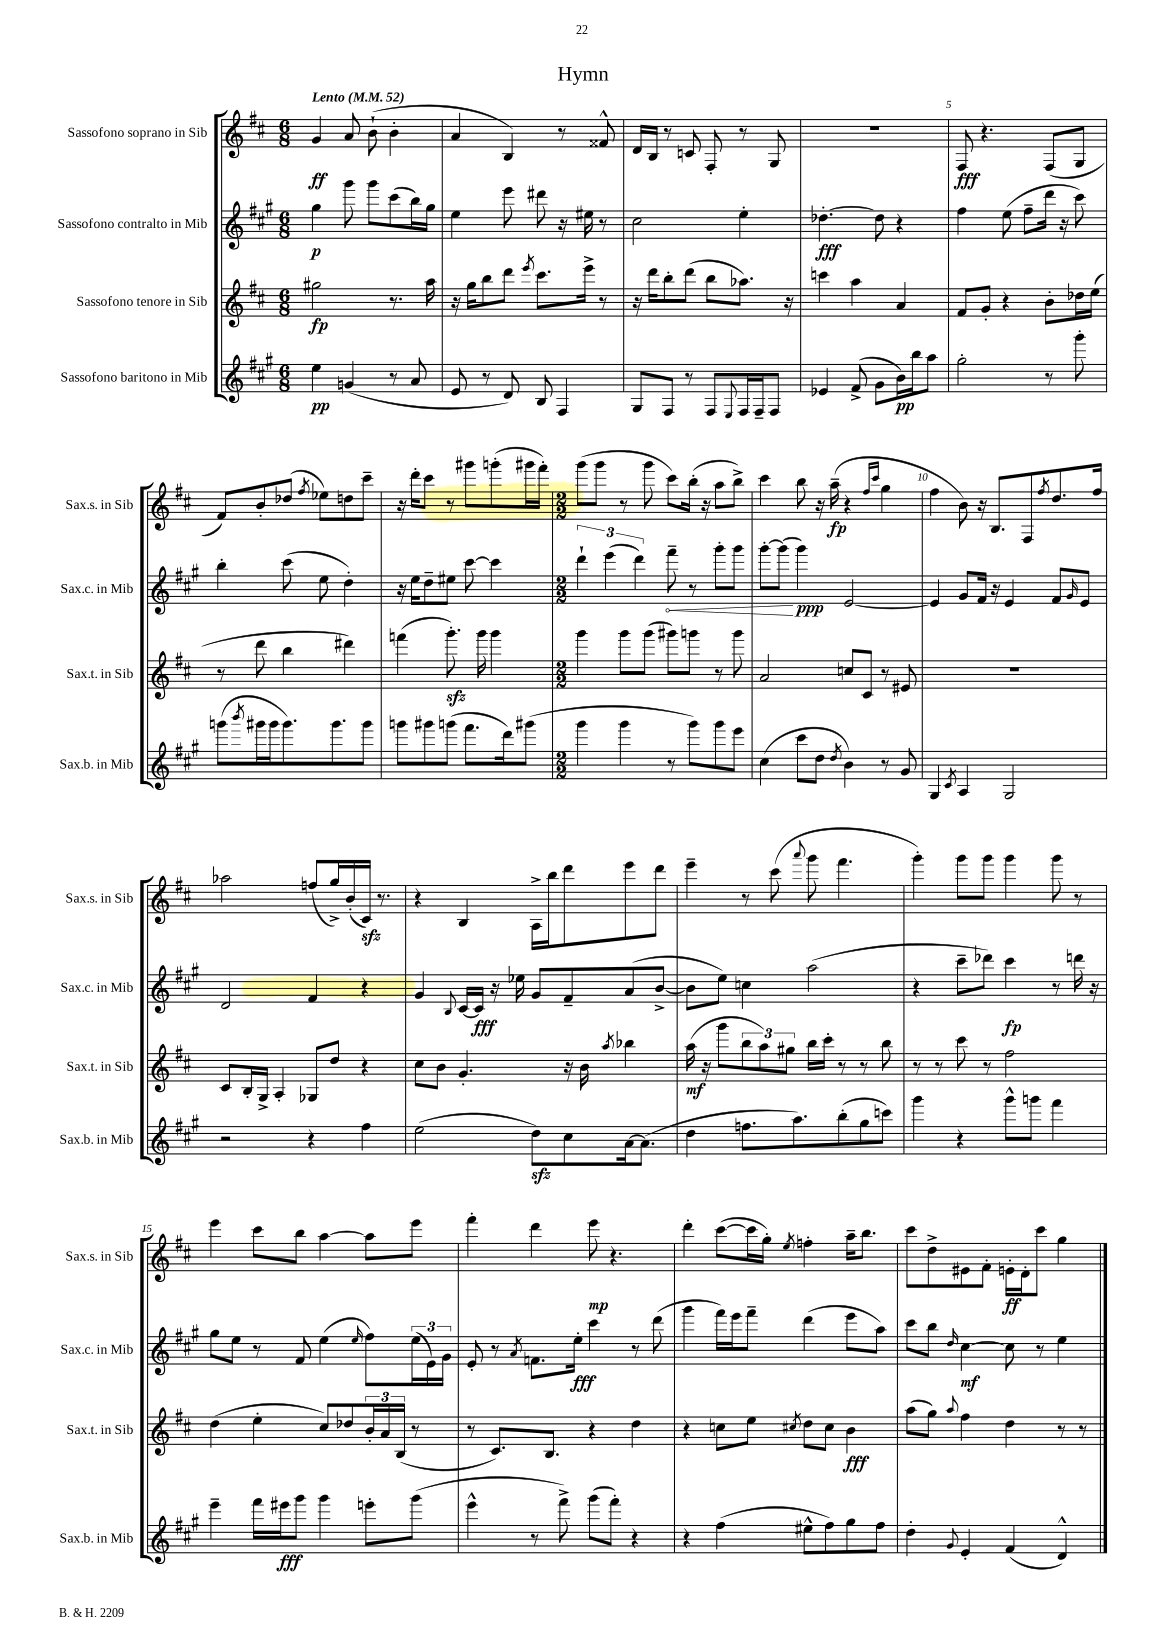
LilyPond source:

\header { title = "Hymn" }
<<
\new StaffGroup <<
\new Staff = "s0" \with { instrumentName = "Sassofono soprano in Sib" shortInstrumentName = "Sax.s. in Sib" } {
    \clef treble \key d \major \numericTimeSignature \time 6/8 \tempo "Lento" 4 = 52
    g'4\ff a'8 b'8-!( b'4-. |
    a'4 b4) r8 fisis'8-^ |
    d'16 b16 r8 c'8 fis8-. r8 g8 |
    R2. |
    fis8\fff r4. fis8( g8 |
    fis'8) b'8-. des''8( \acciaccatura { fis''8 } ees''8) d''8 cis'''8-- |
    r16 d'''16-. cis'''8 r8 gis'''8 g'''8-.( gis'''16 fis'''16-.) |
    \numericTimeSignature \time 2/2 g'''8( g'''8 r8 g'''8 cis'''8) b''16-.( r16 a''8 b''8->) |
    cis'''4 b''8 r16 a''16--\fp( r4 \grace { fis''16 cis'''16 } g''4 |
    fis''4 b'8) r16 b8. fis8 \acciaccatura { fis''8 } d''8. fis''16 |
    aes''2 f''8( g''16->) b'16-.( cis'16\sfz) r8. |
    r4 b4 a16-> b''16 d'''8 e'''8 d'''8 |
    e'''4-- r8 cis'''8( \appoggiatura { a'''8 } g'''8 fis'''4. |
    g'''4-.) g'''8 g'''8 g'''4 g'''8 r8 |
    e'''4 cis'''8 b''8 a''4~ a''8 e'''8 |
    fis'''4-. d'''4 e'''8\mp r4. |
    d'''4-. cis'''8~( cis'''16 g''16-.) \acciaccatura { e''8 } f''4-. a''16-- b''8. |
    cis'''8 d''8-> eis'8 fis'8-. e'16-.\ff d'16-. cis'''8 g''4 \bar "|." |
}
\new Staff = "s1" \with { instrumentName = "Sassofono contralto in Mib" shortInstrumentName = "Sax.c. in Mib" } {
    \clef treble \key a \major \numericTimeSignature \time 6/8
    gis''4\p gis'''8 gis'''8 cis'''8( b''16) gis''16 |
    e''4 e'''8 dis'''8 r16 eis''16 r8 |
    cis''2 e''4-. |
    des''4.~-.\fff des''8 r4 |
    fis''4 e''8( fis''8-- d'''16 r16 cis'''8) |
    b''4-. cis'''8( e''8 d''4-.) |
    r16 e''16 d''8-- eis''8 cis'''8~ cis'''4 |
    \numericTimeSignature \time 2/2 \tuplet 3/2 { d'''4-! e'''4( d'''4) } \once \override Hairpin.circled-tip = ##t fis'''8--\< r8 gis'''8-. gis'''8 |
    gis'''8~-. gis'''8\!( gis'''4\ppp) e'2~ |
    e'4 gis'8 fis'16 r16 e'4 fis'8 \grace { gis'16 } e'8 |
    d'2 fis'4 r4 |
    gis'4 \appoggiatura { b8 } cis'16~ cis'16\fff r16 ees''16 gis'8 fis'8-- a'8( b'8~-> |
    b'8 e''8) c''4 a''2( |
    r4 cis'''8-- des'''8) cis'''4\fp r8 d'''16 r16 |
    gis''8 e''8 r8 fis'8 e''4( \grace { e''16 } fis''8) \tuplet 3/2 { e''16( e'16) gis'16 } |
    e'8-. r8 \acciaccatura { a'8 } f'8. e''16-.\fff cis'''4 r8 d'''8( |
    gis'''4 fis'''16) e'''16 fis'''8-- d'''4( e'''8 a''8) |
    cis'''8 b''8 \grace { d''16 } cis''4~\mf cis''8 r8 e''4 \bar "|." |
}
\new Staff = "s2" \with { instrumentName = "Sassofono tenore in Sib" shortInstrumentName = "Sax.t. in Sib" } {
    \clef treble \key d \major \numericTimeSignature \time 6/8
    gis''2\fp r8. a''16 |
    r16 g''16 b''8 d'''8 \acciaccatura { e'''8 } cis'''8. e'''16-> r8 |
    r16 d'''16 b''8-. d'''8( b''8 aes''8.) r16 |
    c'''4 a''4 a'4 |
    fis'8 g'8-. r4 b'8-. des''16 e''16( |
    r8 d'''8 b''4 dis'''4) |
    f'''4( g'''8.-.\sfz) g'''16 g'''4 |
    \numericTimeSignature \time 2/2 g'''4 g'''8 g'''8( gis'''8) g'''8 r8 g'''8 |
    a'2 c''8 cis'8 r8 eis'8 |
    R1 |
    cis'8 b16-. g16-> a4-. ges8 d''8 r4 |
    cis''8 b'8 g'4.-. r16 b'16 \acciaccatura { a''8 } bes''4 |
    a''16\mf( r16 g'''8 \tuplet 3/2 { b''8 a''8) gis''8 } b''16 cis'''16-. r8 r8 b''8 |
    r8 r8 cis'''8 r8 fis''2 |
    d''4( e''4-. cis''8) des''8 \tuplet 3/2 { b'16-. a'16 b16( } r8 |
    r8 cis'8.) b8. r4 d''4 |
    r4 c''8 e''8 \acciaccatura { cis''8 } d''8 cis''8 b'4\fff |
    a''8( g''8) \appoggiatura { a''8 } fis''4 d''4 r8 r8 \bar "|." |
}
\new Staff = "s3" \with { instrumentName = "Sassofono baritono in Mib" shortInstrumentName = "Sax.b. in Mib" } {
    \clef treble \key a \major \numericTimeSignature \time 6/8
    e''4\pp g'4( r8 a'8 |
    e'8 r8 d'8) b8 fis4 |
    gis8 fis8 r8 fis8 \appoggiatura { e8 } fis16 fis16-- fis8 |
    ees'4 fis'8->( gis'8 b'16\pp) b''16 a''8 |
    gis''2-. r8 gis'''8-. |
    g'''8( \acciaccatura { b'''8 } gis'''16 gis'''16 gis'''8.) gis'''8. gis'''8 |
    g'''8 gis'''8 g'''8( fis'''8. d'''16) gis'''8( |
    \numericTimeSignature \time 2/2 gis'''4 gis'''4 r8 gis'''8) gis'''8 e'''8 |
    cis''4( cis'''8 d''8 \acciaccatura { d''8 } b'4) r8 gis'8 |
    gis4 \acciaccatura { cis'8 } a4 gis2 |
    r2 r4 fis''4 |
    e''2( d''8\sfz) cis''8 a'16~ a'8.( |
    d''4 f''8. a''8.) b''8-.( gis''8 c'''8) |
    gis'''4 r4 gis'''8-^ g'''8 fis'''4 |
    e'''4-- fis'''16 eis'''16\fff gis'''8 gis'''4 e'''8-. gis'''8( |
    e'''4-^ r8 fis'''8->) gis'''8( fis'''8-.) r4 |
    r4 fis''4( eis''8-^ fis''8) gis''8 fis''8 |
    d''4-. \appoggiatura { gis'8 } e'4-. fis'4( d'4-^) \bar "|." |
}
>>
>>
\layout { \context { \Score \override BarNumber.break-visibility = ##(#f #t #t) barNumberVisibility = #(every-nth-bar-number-visible 5) } }
